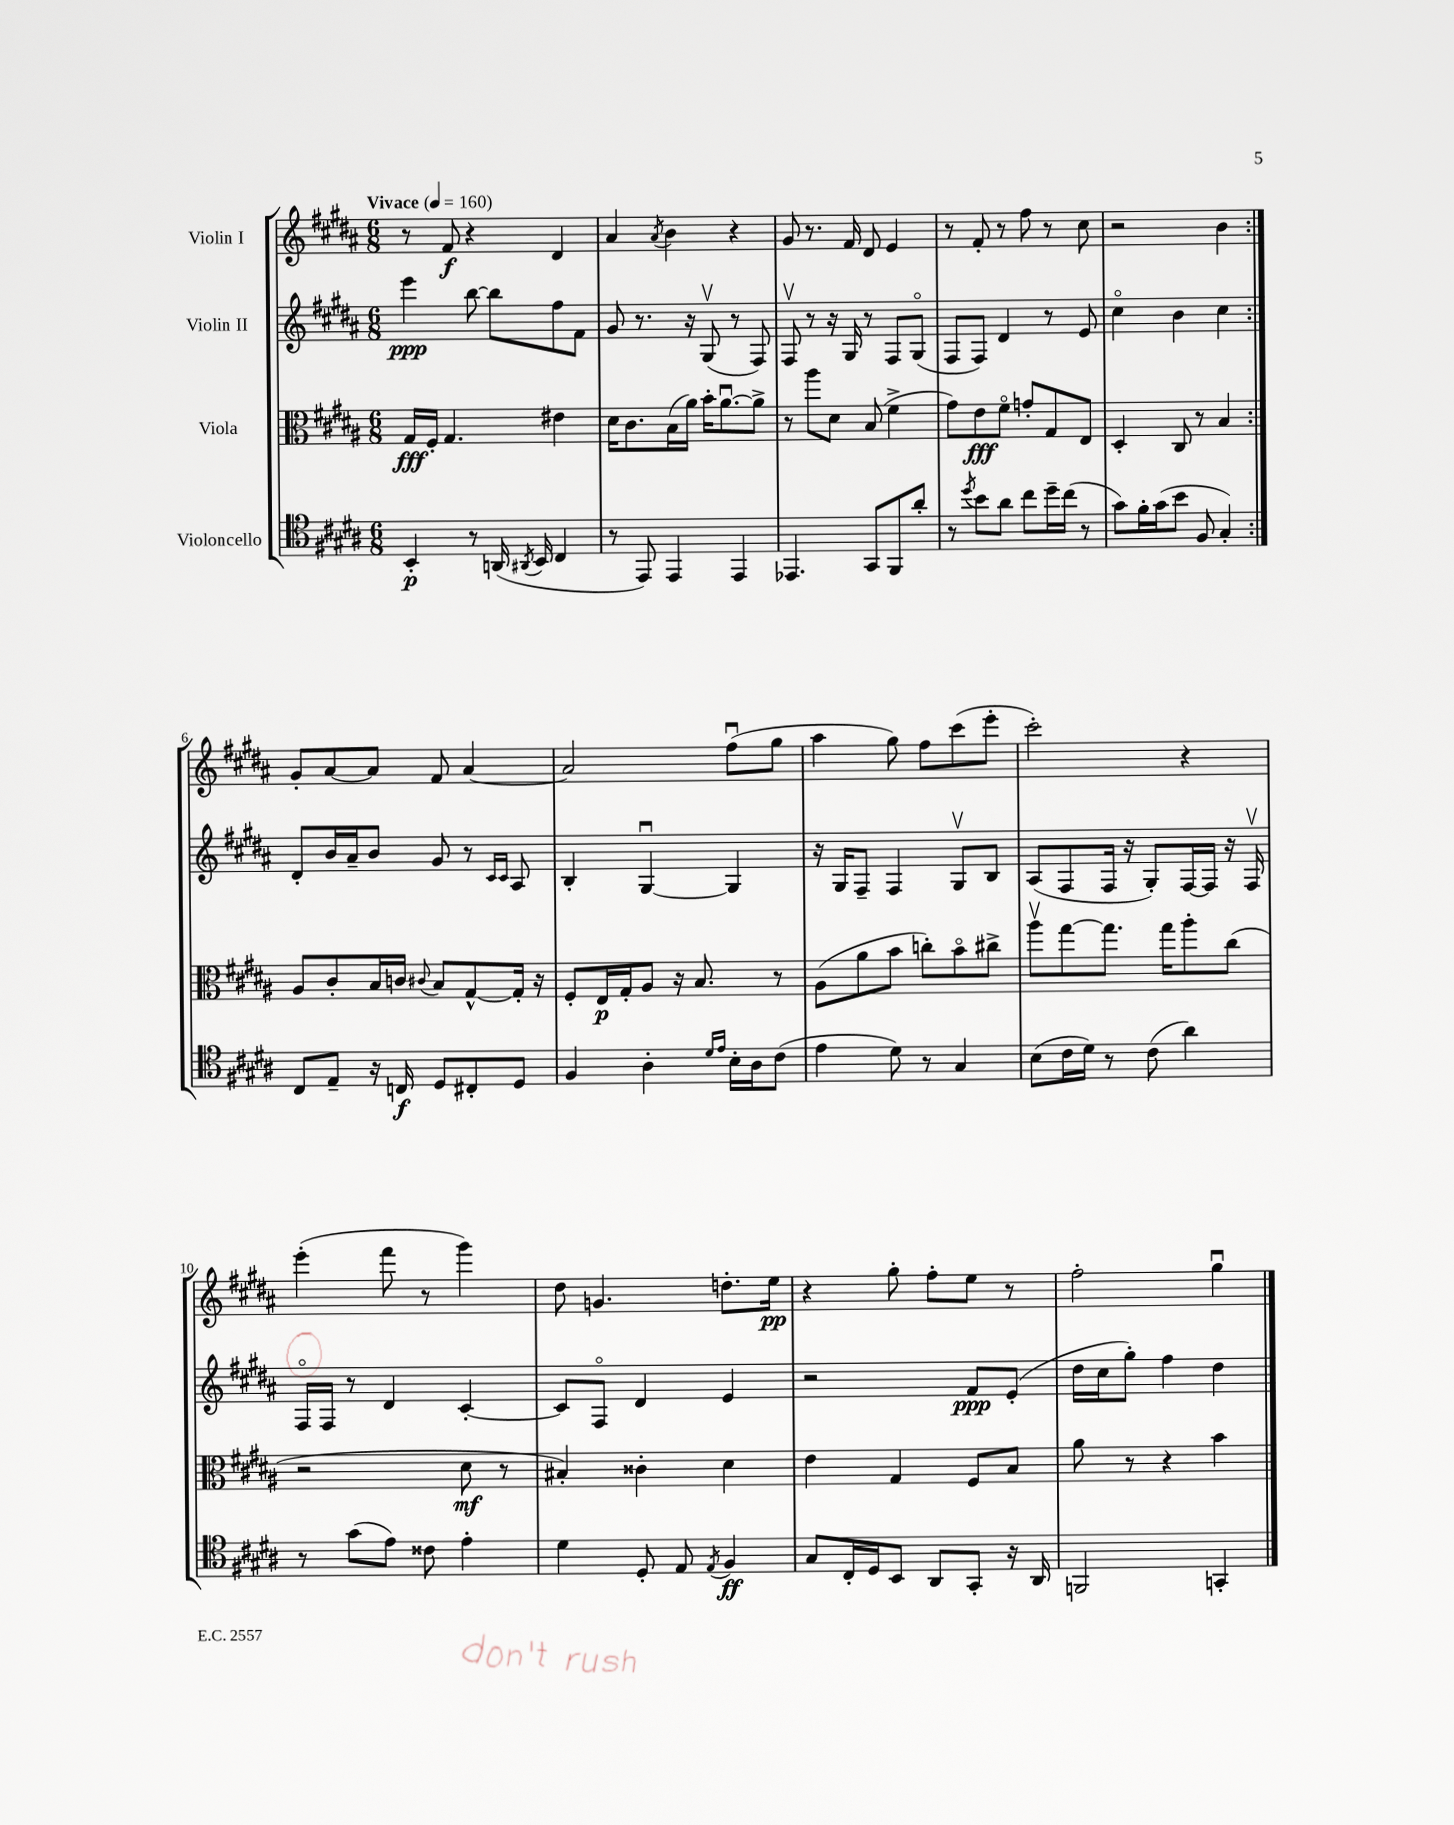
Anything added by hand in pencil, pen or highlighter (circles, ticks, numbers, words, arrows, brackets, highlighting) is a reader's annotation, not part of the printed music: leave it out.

**kern	**kern	**kern	**kern
*staff4	*staff3	*staff2	*staff1
*clefC4	*clefC3	*clefG2	*clefG2
*k[f#c#g#d#a#]	*k[f#c#g#d#a#]	*k[f#c#g#d#a#]	*k[f#c#g#d#a#]
*M6/8	*M6/8	*M6/8	*M6/8
*MM160	*MM160	*MM160	*MM160
4BB'/	16G#/LL	4eee\	8r
.	16F#'/JJ	.	.
.	4.G#/	.	8f#/
8r	.	[8bb\	4r
(16AA/	.	8bb\]L	.
8qAA#/	.	.	.
16BB/	.	.	.
4C#/	4e#\	8ff#\	4d#/
.	.	8f#\J	.
=	=	=	=
8r	16d#\LK	8g#/	4a#/
.	8.c#\	.	.
8EE/)	.	8.r	.
.	.	.	8qa#/
4EE/	(16B\L	.	4b\
.	16a#\JJ)	16r	.
.	16b'\LK	(8G#v/	.
.	[8.a#u\	.	.
4EE/	.	8r	4r
.	8a#^\]J	8F#/)	.
=	=	=	=
4.EE-/	8r	8F#v/	8g#/
.	8aa#\L	8r	8.r
.	8d#\J	16r	.
.	.	16G#/	16f#/
8GG#/L	(8B/	8r	8d#/
8FF#/	4f#^\	8F#/L	4e/
8a#'/J	.	(8G#o/J	.
=	=	=	=
8r	8g#\L)	8F#/L	8r
8qdd#/	.	.	.
8b\L	8e\	8F#/J)	8f#'/
8a#\J	8f#o\J	4d#/	8r
8cc#\L	8g'/L	.	8ff#\
16dd#~\L	8G#/	8r	8r
(16cc#\JJ	.	.	.
8r	8E/J	8e/	8cc#\
=	=	=	=
8g#\L)	4D#'/	4cc#o\	2r
16f#'\L	.	.	.
(16g#\J	.	.	.
8b\J	8C#/	4b\	.
8F#/	8r	.	.
4G#'/)	4B/	4cc#\	4b\
=:|!	=:|!	=:|!	=:|!
8C#/L	8A#/L	8d#'/L	8g#'/L
8E~/J	8c#'/	16b/L	[8a#/
.	.	16a#~/J	.
16r	16B/L	8b/J	8a#/]J
16C/	16c/JJ	.	.
.	8qqc#/	.	.
8D#/L	8B/L	8g#/	8f#/
8C#'/	[8G#^^/	8r	[4a#/
.	.	16qqc#/LL	.
.	.	16qqc#/JJ	.
8D#/J	16G#'/]Jk	8A#/	.
.	16r	.	.
=	=	=	=
4F#/	8F#'/L	4B'/	2a#/]
.	16E/L	.	.
.	16G#'/J	.	.
4A#'\	8A#/J	[4G#u/	.
.	16r	.	.
.	8.B/	.	.
16qqd#/LL	.	.	.
16qqe/JJ	.	.	.
16B'\LL	.	4G#/]	(8ff#u\L
16A#\J	.	.	.
(8c#\J	8r	.	8gg#\J
=	=	=	=
4e\	(8A#\L	16r	4aa#\
.	.	16G#/LK	.
.	8a#\	8F#~/J	.
8d#\)	8b\J	4F#/	8gg#\)
8r	8cc'\L)	.	8ff#\L
4G#/	8bo\	8G#v/L	(8ccc#\
.	8cc#^\J	8B/J	8eee'\J
=	=	=	=
(8B\L	8aa#v\L	(8A#/L	2ccc#'\)
16c#\L	[8gg#\	8F#/	.
16d#\JJ)	.	.	.
8r	8.gg#\]J	16F#/Jk	.
.	.	16r	.
(8c#\	.	8G#'/L)	.
.	16gg#\LK	.	.
4a#\)	8aa#'\	[16F#/L	4r
.	.	16F#/]JJ	.
.	(8cc#\J	16r	.
.	.	16F#v/	.
=	=	=	=
8r	2r	16F#o/LL	(4eee'\
.	.	16F#/JJ	.
(8g#\L	.	8r	.
8e\J)	.	4d#/	8fff#\
8c##\	.	.	8r
4e'\	8d#\	[4c#'/	4ggg#\)
.	8r	.	.
=	=	=	=
4d#\	4B#'/)	8c#/]L	8dd#\
.	.	8F#o/J	4.g/
8D#'/	4c##'\	4d#/	.
8E/	.	.	.
8qE/	.	.	.
4F#/	4d#\	4e/	8.dd'\L
.	.	.	16ee\Jk
=	=	=	=
8G#/L	4e\	2r	4r
16C#'/L	.	.	.
16D#/J	.	.	.
8BB/J	4G#/	.	8gg#'\
8AA#/L	.	.	8ff#'\L
8GG#'/J	8F#/L	8f#/L	8ee\J
16r	8B/J	(8e'/J	8r
16AA#/	.	.	.
=	=	=	=
2FF/	8a#\	16dd#\LL	2ff#'\
.	.	16cc#\J	.
.	8r	8gg#'\J)	.
.	4r	4ff#\	.
4GG'/	4b\	4dd#\	4gg#u\
==	==	==	==
*-	*-	*-	*-
